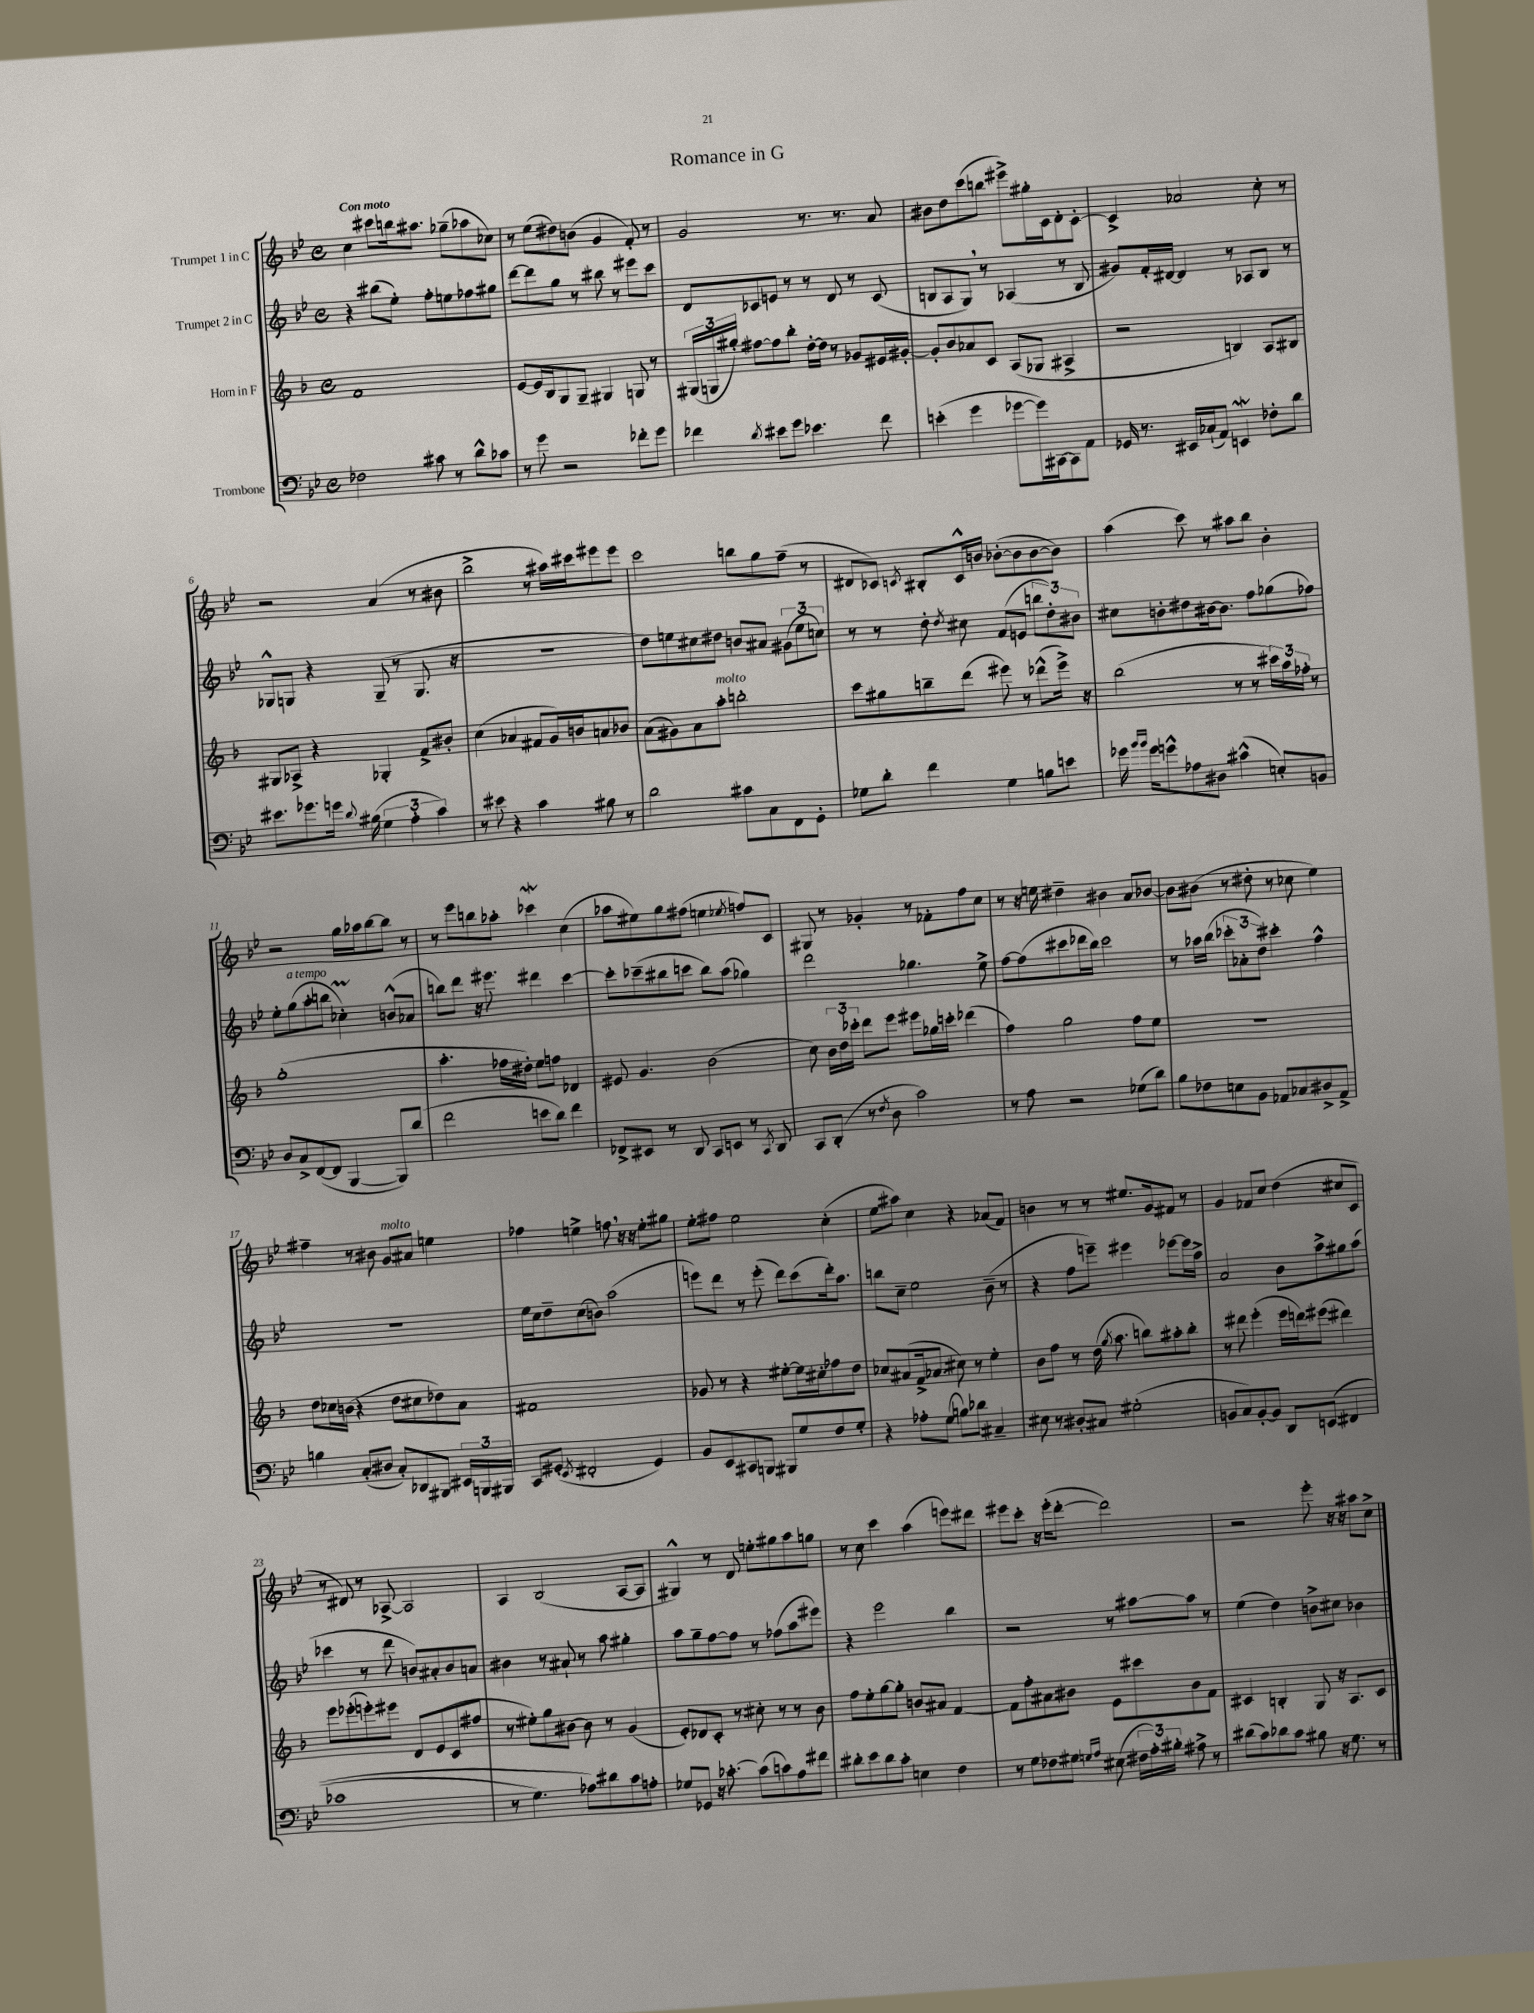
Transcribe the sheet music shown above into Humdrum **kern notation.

**kern	**kern	**kern	**kern
*part4	*part3	*part2	*part1
*staff4	*staff3	*staff2	*staff1
*I"Trombone	*I"Horn in F	*I"Trumpet 2 in C	*I"Trumpet 1 in C
*clefF4	*clefG2	*clefG2	*clefG2
*k[b-e-]	*k[b-]	*k[b-e-]	*k[b-e-]
*M4/4	*M4/4	*M4/4	*M4/4
*met(c)	*met(c)	*met(c)	*met(c)
=1	=1	=1	=1
!	!	!	!LO:TX:a:B:t=Con moto
2F-X\	1f	4r	4cc\
.	.	(8bb#X\L	8ccc#X\L
.	.	8ee-'\J)	16bbn\k
.	.	.	8.aa#X\J
8c#X\	.	8ff'\L	.
8r	.	8een\	(8gg-X~\L
8d^^\L	.	8ff-X\	8aa-X\
8c-X\J	.	8gg#X\J	8cc-X\J)
=2	=2	=2	=2
8r	[8e/L	[8ddd\L	8r
8g\	16e/L]	8ddd\]	(8ee-\L
.	16B-/J	.	.
2r	8G/	8gg\J	8dd#X\)
.	8G~/J	8r	(8bn\J
.	4G#X/	8bb#X\	4g/
.	.	8r	.
8f-X'\L	8Gn/	8eee#X\L	8f'/)
8g\J	8r	8ccc\J	8r
=3	=3	=3	=3
4f-X\	(24G#X/LL	8d/L	2g/
.	24Gn/	.	.
.	24gg#X'/JJ)	.	.
.	[8ff#X\L	8c-X/	.
8qd/	.	.	.
8e#X\L	8ff#\]	8en/J	.
8g\J	8bb-'\J	8r	.
4.e-X\	[16dd'\LL	8r	8.r
.	16dd\JJ]	.	.
.	8r	8d/	.
.	.	.	8.r
.	8g-X/L	8r	.
8f-\	16e#X/L	(8c-/	8a/
.	[16g#X'/JJ	.	.
=4	=4	=4	=4
(4en'\	8g#'/L]	8Bn/L	8b#X\L
.	8b-/	8A/	8dd\
4g\	8a-X/	8G,/J)	(8ccc\
.	8c/J	8r	8bbn\J
[8g-X\L	(8A/L	(4A-X/	8eee#X^\L)
16g-\L])	8G-X/J	.	16gg#X'\L
[16CC#X\J	.	.	16c\J
8CC#\]	4A#X^/	8r	8d'\
8AA\J	.	8B/	[8c'\J
=5	=5	=5	=5
16GG-X/	2r	8g#X/L)	4c^/]
8.r	.	.	.
.	.	16f'/L	.
.	.	[16d#X/JJ	.
16EE#X/LL	.	4d#/]	2a-X/
(16C-X`/J	.	.	.
8AA/J)	.	.	.
4EEnW/	4Bn/)	8r	.
.	.	8A-X/L	.
8F-X'\L	8A/L	8B-/J	8cc'\
8d\J	8B#X/J	8r	8r
!!LO:LB:g=z
=6	=6	=6	=6
8.e#X\L	8G#X/L	8G-X^^/L	2r
.	8A-X^/J	8Gn/J	.
8.g-X\	.	.	.
.	4r	4r	.
16gn\Jk	.	.	.
8qqd/	.	.	.
(16B#X\	.	.	.
6G\	4G-X'/	(8G~/	(4a/
.	.	8r	.
6A'\	.	.	.
.	8f^/L	8.G/	8r
6c\)	.	.	.
.	8b#X'/J	.	8b#X\
.	.	16r	.
=7	=7	=7	=7
8r	(4cc\	1r	2bb-^\
8e#X\	.	.	.
4r	4a-X/	.	.
4c\	8f#X/L	.	8r
.	16g/L)	.	16aa#X\LL)
.	16bn/J	.	16ccc#X\J
8B#X\	8an/	.	8eee#X\
8r	8b-X/J	.	8eee#\J
=8	=8	=8	=8
2d\	(8a\L	8dd\L)	2ccc\
.	8g#X\)	8een\	.
.	8a\	8cc#X\	.
!	!LO:TX:a:i:t=molto	!	!
.	8aa'\J	8dd#X\J	.
8c#X\L	2bbn'\	8bn/L	8bbn\L
8C\	.	8a#X/J	8gg\
8FF\	.	(12g#X\L	(8ff~\J
.	.	12ee\	.
8GG'\J	.	.	8r
.	.	12ccn\J)	.
=9	=9	=9	=9
8G-X\L	8ccc\L	8r	8d#X/L
8d'\J	8gg#X\	8r	8c-X/J)
.	.	.	8qcn/
4f\	8bbn~\	8dd'\	8B#X'/L
.	.	8qdd/	.
.	(8ddd\J	8cc#X\	16c^^/L
.	.	.	16bn/JJ
4G-\	8eee#X\)	(8f/L	([8b-X'\L
.	8r	8en/J	8b-\]
8Bn\L	(8ddd-X^^\L	12bbn\L	[8b-\
.	.	12dd'\)	.
8en\J	16eee#^\Jk)	.	8b-\J])
.	.	12b#X\J	.
.	16r	.	.
=10	=10	=10	=10
16g-X\	(2bb-\	8cc#X\L	(4aa\
16qqb-/LL	.	.	.
16qqb-/JJ	.	.	.
16g-\KL	.	.	.
8gn^^\	.	8bn'\	.
8A-X\	.	8dd#X\	8ccc\)
8D#X\J	.	[16b#X\k	8r
.	.	8.b#\J]	.
(4c#X^^\	8r	.	8aa#X\L
.	8r	8ff\L	8bb-\J
8En'/L)	24ccc#X\LL)	(8gg-X\	4b-'\
.	24aa\	.	.
.	24ff-X'\JJ	.	.
8BBn/J	8r	8ff-X\J)	.
!!LO:LB:g=z
=11	=11	=11	=11
8D/L	(1gg'	8ee-'\L	2r
!	!	!LO:TX:a:i:t=a tempo	!
8C^/	.	(8gg\	.
([8FF/	.	8aa'\	.
8FF/J]	.	8bbn\J	.
[4BBB-/	.	4cc-XM'\)	16gg\LL
.	.	.	16aa-X\J
.	.	.	[8bb-\
8BBB-/L])	.	(8bn^^/L	8bb-\J]
(8d/J	.	8a-X/J	8r
=12	=12	=12	=12
2f\	4.aa'\	8bbn\L)	8r
.	.	8ddd\J	8eee-\L
.	.	16r	8bbn\
.	.	8.eee#X\	.
.	16ff-X\LL	.	8aa-X'\J
.	16dd#X'\JJ)	.	.
8en\L	8ee\L	4ddd#X\	4ccc-Xw\
8d\J)	8ffn\J	.	.
4f\	4d-X/	[4ccc\	(4cc\
=13	=13	=13	=13
8FF-X^/L	8e#X/	8ccc'\L]	8aa-X\L
8EE#X/J	4.g/	(8ccc-X~\	8ee#X\)
8r	.	8bb#X\	8gg\
8DD/	.	8cccn\J	(8ff#X\J
8CC/L	(2b-\	8bb#\L)	4een\
8EEn/J	.	(8aa\J	.
.	.	.	8qee-X/
8r	.	4gg-X\)	8ffn/L)
8qCC/	.	.	.
8DD/	.	.	8c/J
=14	=14	=14	=14
8CC/L	8cc\)	2ddd\	8G#X/
(8DD'/J	24b-\LL	.	8r
.	24dd\	.	.
.	24ccc-X'\JJ	.	.
8r	8ddd\L	.	4g-X'/
8qF/	.	.	.
8D\	8eee\J	.	.
2c\)	8eee#X\L	4.gg-X\	8r
.	16gg-X\L	.	8f-X'\L
.	16cccn'\JJ	.	.
.	(4ddd-X\	.	8ff\
.	.	8ee-^\	8cc\J
=15	=15	=15	=15
8r	4ff\)	[8ff\L	8r
8A\	.	(8ff\]	16r
.	.	.	16een\
2r	2gg\	8ccc#X\	4dd#X~\
.	.	16ddd-X\L	.
.	.	16bb-\JJ)	.
.	.	2ccc#\	4b#X\
(8G-X\L	8ff\L	.	8a/L
8d\J)	8ee\J	.	[8b-X/J
=16	=16	=16	=16
8B-\L	1r	8r	8b-\L]
8F-X\	.	16aa-X\LL	(8b#X\J
.	.	(16bb-\JJ	.
8En\	.	12ccc-X'\L	8r
.	.	12a-X'\	.
8BB-\J	.	.	8dd#X'\
.	.	12dd\J)	.
8AA-X/L	.	4ccc#X'\	8r
8C-X/	.	.	8cc-X\
8D#X^/	.	4ff^^\	4ee-\)
8AA-^/J	.	.	.
!!LO:LB:g=z
=17	=17	=17	=17
4Bn\	8dd\L	1r	4ff#X~\
.	16cc-X\L	.	.
.	(16bn\JJ	.	.
(8C'/L	4r	.	8r
8D#X/J	.	.	8b#X\
!	!	!	!LO:TX:a:i:t=molto
8C'/L)	8dd\L	.	8g/L
8DD-X/	8cc#X\	.	8a#X/J
8BBB#X/J	8dd-X\)	.	4een\
24EE#X/LL	8a\J	.	.
24BBBn/	.	.	.
24BBB#X/JJ	.	.	.
=18	=18	=18	=18
8CC/L	1f#X	16ee-\LL	4ff-X\
.	.	16cc\J	.
(8GG#X'/J	.	8dd~\	.
8qEE-/	.	.	.
2FF#X'/	.	(8cc\	4een^\
.	.	8bn\J)	.
.	.	(2aa\	8ffn,\
.	.	.	16r
.	.	.	16r
4GG#/)	.	.	8ee'\L
.	.	.	8gg#X\J
=19	=19	=19	=19
8BB-/L	8g-X/	8eeen\L)	8ee-'\L
8EE-/	8r	8ddd\J	8ff#X\J
8CC#X/	4r	8r	2ee-\
8BBBn/J	.	(8eee'\	.
8BBB#X/L	[8ee#X'\L	8ddd\L)	.
8G/	16ee#\L]	(8ccc\	.
.	16cc#X'\J	.	.
8F/	8ff-X\	16ddd'\k)	(4cc'\
.	.	8.aa\J	.
8G'/J	8dd\J	.	.
=20	=20	=20	=20
4r	8cc-X/L	8bbn\L	8ee-\L
.	(8a#X/	8cc~\J	8aa#X\J)
8A-X'\L	16f^/k	2ee-\	4cc\
.	8.a-X/J	.	.
(8G\J	.	.	.
8Bn\L)	8cc#X\)	.	4r
8d-X\J	8r	.	.
4C#X~/	4ee'\	(8b-~\	(8a-X/L
.	.	8r	8f/J)
=21	=21	=21	=21
8E#X\	8b-\L	4r	4bn\
8r	8ff\J	.	.
8D#X'/L	8r	8ff\L	8r
8C#X/J	(16dd\	8eeen~\J)	8r
.	8qgg/	.	.
.	8.aa\	.	.
(2G#X'\	.	4eee#X\	8.ee#X/L
.	8bbn\L)	.	.
.	.	.	16g/k
.	8aa#X'\	[8eee-X\L	8f#X/J
.	8bb'\J	16eee-\L]	8r
.	.	16aa^\JJ	.
=22	=22	=22	=22
8BBn/L	8r	2a/	4g/
8C/)	8ddd#X\	.	.
[8BB'/	(4eee'\	.	8f-X/L
8BB/J]	.	.	8cc/J
8DD/L	16eee\LL	8b-\L	(4dd\
.	16dddn\J)	.	.
((8EEn/J	(8eee#X\J	8aa^\	.
4FF#X/	4ddd#X\)	8gg#X\	8cc#X/L
.	.	(8aa\J	8c/J
!!LO:LB:g=z
=23	=23	=23	=23
1c-X	8eee\L	4ccc-X\	8r
.	(8eee-X'\	.	8d#X/)
.	8eeen'\)	8r	8r
.	8eee#X\J	8ddd\	[8A-X^/
.	8d/L	8bn/L)	2A-/]
.	(8e/	8a#X'/	.
.	8c/	8b/	.
.	8ff#X/J	8an/J	.
=24	=24	=24	=24
8r	8r	4b#X\	4A/
4.G\)	8ee#X'\L)	.	.
.	8gg\	8r	(2B-/
.	[8b#X\J	8a#X`/	.
8A-X\L)	8b#\]	8r	.
8d#X\	8r	8aa\	.
8c\	(4g/	4gg#X'\	[8A/L
8An'\J	.	.	8A/J]
=25	=25	=25	=25
8G-X/L	8e'/L)	8aa\L	4G#X^^/)
8GG-X/J	8d-X/	8gg~\	.
16r	8c'/J	[8ff\	8r
[8.c-X'\	.	.	.
.	8r	8ff\J]	8d/
(8c-\L]	8cc#X'\	8r	8een'\L
8cn\)	8r	(8ff-X\L	8gg#X\
8A\	8r	8aa\	8aa\
8f#X\J	8b-\	8eee#X\J)	8ggn\J
=26	=26	=26	=26
8d#X'\L	8ff\L	4r	8r
8e-\	8ee'\	.	8cc\
8d#\	[8gg\	2eee-\	4ccc\
8c'\J	8gg'\J]	.	.
4En\	8bn/L	.	(4aa\
.	8a#X/J	.	.
4F\	[4f/	4bb-\	8eeen\L)
.	.	.	8ddd#X\J
=27	=27	=27	=27
8r	8f\L]	2r	8eee#X\L
8G\L	8ff'\	.	8ccc'\J
8F-X\	8a#X\	.	16r
.	.	.	(16eee#'\KL
8G#X\J	8b#X\J	.	[8ddd'\J
16qqGn/LL	.	.	.
16qqA/JJ	.	.	.
(8E#X\	8e\L	8r	2ddd\])
24F#X\LL	8ccc#X\	[8aa#X\L	.
24A'\)	.	.	.
24B#X'\JJ	.	.	.
8A#X^\	8b#\	8aa#\J]	.
8r	8f\J	8r	.
=28	=28	=28	=28
(8d#X\L	4c#X/	(4ee-\	2r
8c\)	.	.	.
8d-X\	4Bn'/	4dd\)	.
8c\J	.	.	.
8B#X\	8G/	8bn^\L	8eee-'\
16r	16r	8cc#X\J	16r
8.G\	8.A/L	.	16r
.	.	4b-X\	8aa#X\L
8r	8c#/J	.	8cc^\J
==	==	==	==
*-	*-	*-	*-
